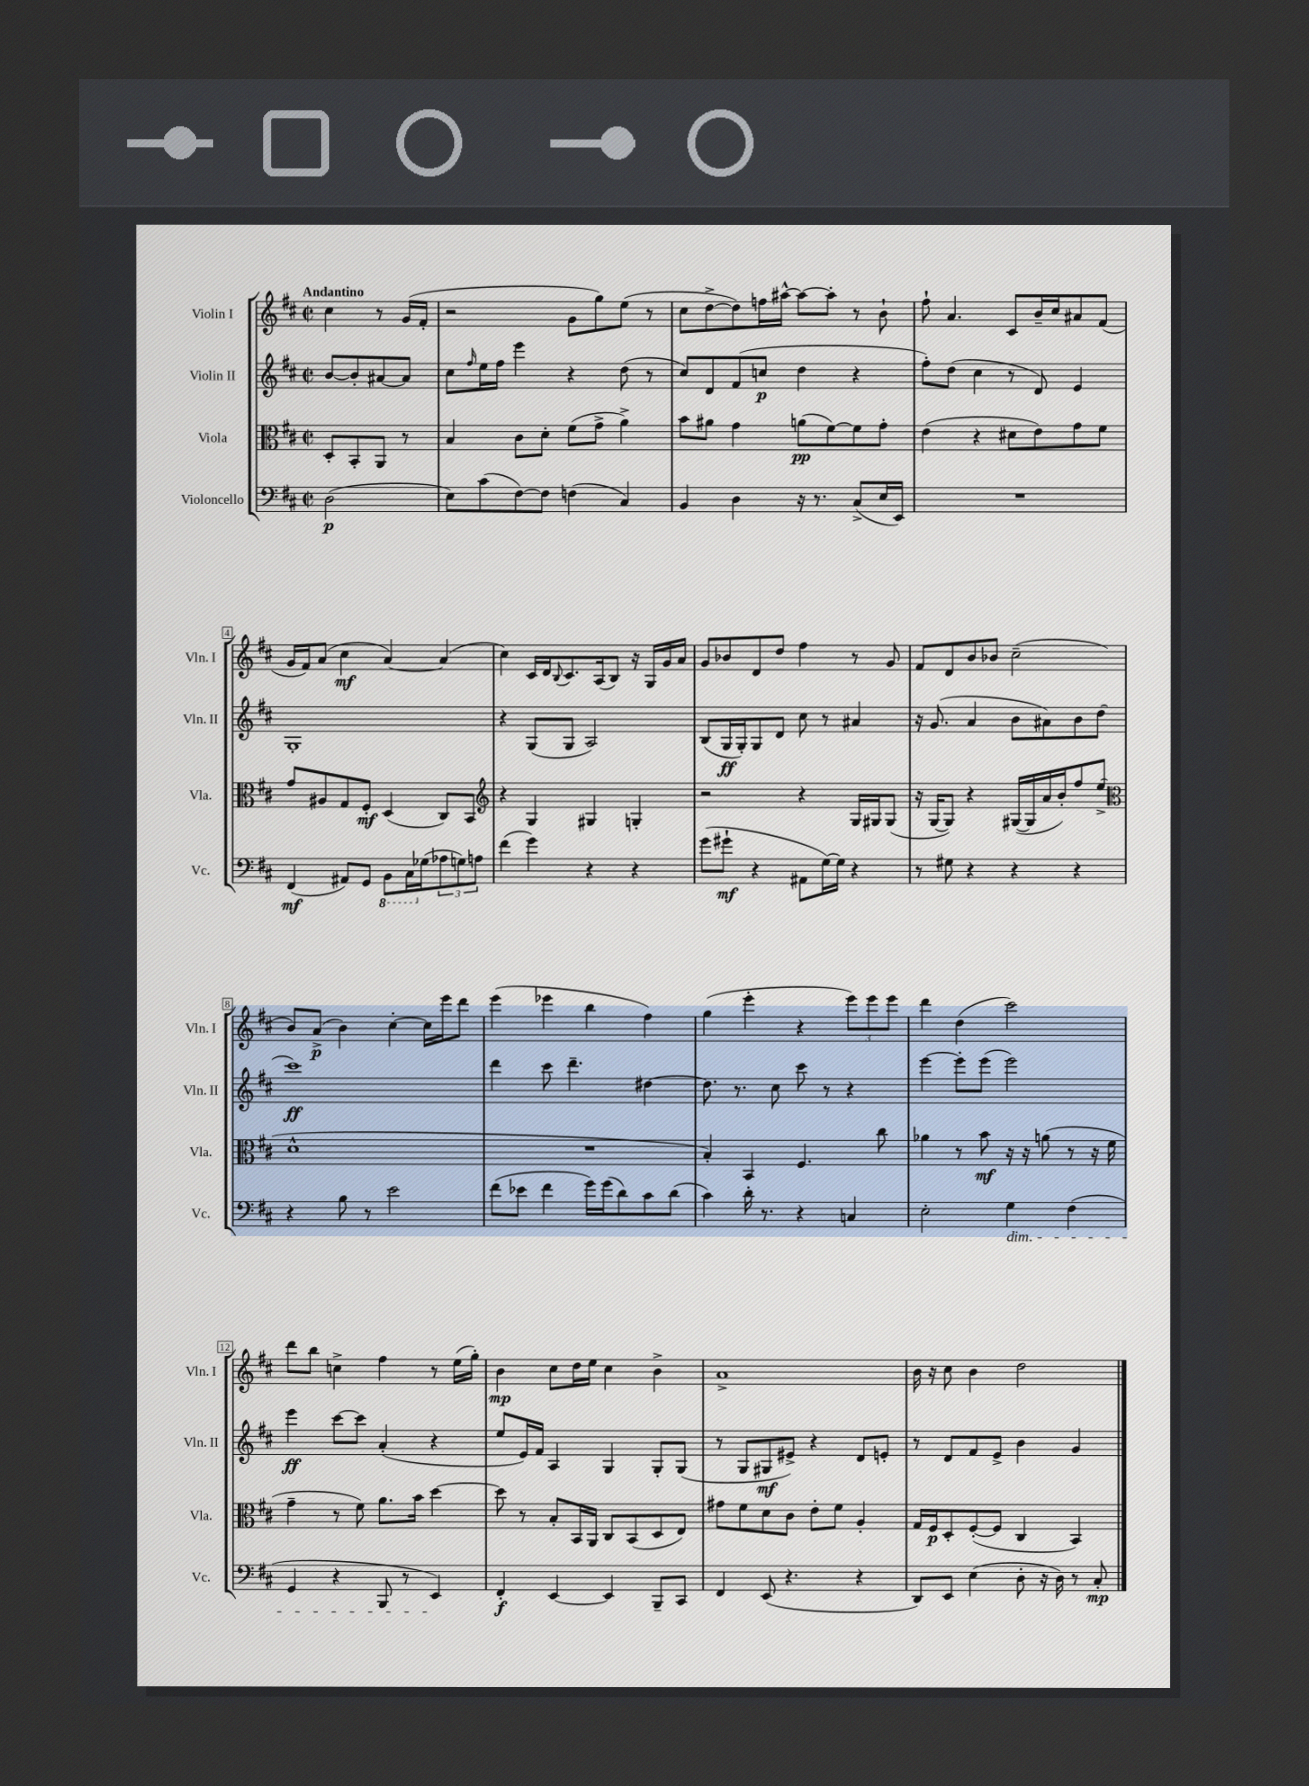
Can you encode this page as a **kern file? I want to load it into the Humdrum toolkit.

**kern	**dynam	**kern	**dynam	**kern	**dynam	**kern	**dynam
*part4	*part4	*part3	*part3	*part2	*part2	*part1	*part1
*staff4	*staff4	*staff3	*staff3	*staff2	*staff2	*staff1	*staff1
*I"Violoncello	*	*I"Viola	*	*I"Violin II	*	*I"Violin I	*
*I'Vc.	*	*I'Vla.	*	*I'Vln. II	*	*I'Vln. I	*
*clefF4	*	*clefC3	*	*clefG2	*	*clefG2	*
*k[f#c#]	*	*k[f#c#]	*	*k[f#c#]	*	*k[f#c#]	*
*M2/2	*	*M2/2	*	*M2/2	*	*M2/2	*
*met(c|)	*	*met(c|)	*	*met(c|)	*	*met(c|)	*
=	=	=	=	=	=	=	=
!	!	!	!	!	!	!LO:TX:a:B:t=Andantino	!
(2D\	p	8D'/L	.	[8b/L	.	4cc#\	.
.	.	8BB'/	.	8b'/]	.	.	.
.	.	8AA/J	.	[8a#X/	.	8r	.
.	.	8r	.	8a#/J]	.	(16g/LL	.
.	.	.	.	.	.	16f#'/JJ	.
=1	=1	=1	=1	=1	=1	=1	=1
8E\L)	.	4B/	.	8cc#\L	.	2r	.
.	.	.	.	16qqff#/	.	.	.
(8c#\	.	.	.	16ee\L	.	.	.
.	.	.	.	16ff#\JJ	.	.	.
[8F#\)	.	8c#\L	.	4eee\	.	.	.
8F#\J]	.	8d'\J	.	.	.	.	.
(4Fn\	.	(8f#\L	.	4r	.	8g\L	.
.	.	8g^\J	.	.	.	8gg\)	.
4C#/)	.	4a^\)	.	(8dd\	.	(8ee\J	.
.	.	.	.	8r	.	8r	.
=2	=2	=2	=2	=2	=2	=2	=2
4BB/	.	8b\L	.	8cc#/L)	.	8cc#\L	.
.	.	8a#X\J	.	8d/	.	[8dd^\	.
4D\	.	4g\	.	(8f#/	.	8dd\])	.
.	.	.	.	8ccn/J	p	16ffn\L	.
.	.	.	.	.	.	[16aa#X^^\JJ	.
16r	.	(8an\L	pp	4dd\	.	8aa#\L_	.
8.r	.	.	.	.	.	.	.
.	.	[8f#\)	.	.	.	8aa#'\J]	.
(8C#^/L	.	8f#\]	.	4r	.	8r	.
16E/L	.	8g'\J	.	.	.	8b`\	.
16EE/JJ)	.	.	.	.	.	.	.
=3	=3	=3	=3	=3	=3	=3	=3
1r	.	(4e\	.	8ff#'\L)	.	8ff#`\	.
.	.	.	.	(8dd\J	.	4.a/	.
.	.	4r	.	4cc#\	.	.	.
.	.	8d#X\L	.	8r	.	8c#/L	.
.	.	8e\)	.	8d/)	.	16b~/L	.
.	.	.	.	.	.	16cc#/J	.
.	.	8g\	.	4e/	.	8a#X/	.
.	.	8f#\J	.	.	.	(8f#/J	.
!!LO:LB:g=z
=4	=4	=4	=4	=4	=4	=4	=4
(4FF#/	mf	8g/L	.	1G'	.	16g/LL	.
.	.	.	.	.	.	16f#/J)	.
.	.	8A#X/	.	.	.	(8a/J	.
8AA#X/L)	.	8G/	.	.	.	4cc#\	mf
8GG/J	.	8F#'/J	mf	.	.	.	.
*8ba	*	*	*	*	*	*	*
8BBB\L	.	(4D/	.	.	.	[4a/)	.
16CC#\L	.	.	.	.	.	.	.
*X8ba	*	*	*	*	*	*	*
(16G-X\J	.	.	.	.	.	.	.
12A-X\	.	8C#/L)	.	.	.	(4a/]	.
12Gn\)	.	.	.	.	.	.	.
.	.	8BB/J	.	.	.	.	.
12An\J	.	.	.	.	.	.	.
=5	=5	=5	=5	=5	=5	=5	=5
*	*	*clefG2	*	*	*	*	*
(4f#\	.	4r	.	4r	.	4cc#\)	.
4g\)	.	4G/	.	(8G/L	.	16c#/LL	.
.	.	.	.	.	.	16d/J	.
.	.	.	.	.	.	8qqB/	.
.	.	.	.	8G/J	.	8.c#/	.
4r	.	4G#X/	.	2A/)	.	.	.
.	.	.	.	.	.	(16A/k	.
.	.	.	.	.	.	8B/J)	.
4r	.	4Gn'/	.	.	.	16r	.
.	.	.	.	.	.	16G/LL	.
.	.	.	.	.	.	16g/	.
.	.	.	.	.	.	16a/JJ	.
=6	=6	=6	=6	=6	=6	=6	=6
(8g\L	.	2r	.	(8B/L	.	8g/L	.
8g#X`\J	mf	.	.	16G/L	ff	8b-X/	.
.	.	.	.	16G'/J)	.	.	.
4r	.	.	.	8G/	.	8d/	.
.	.	.	.	8d/J	.	8dd/J	.
8AA#X\L	.	4r	.	8cc#\	.	4ff#\	.
[16G\L)	.	.	.	8r	.	.	.
16G\JJ]	.	.	.	.	.	.	.
4r	.	16G/LL	.	4a#X/	.	8r	.
.	.	16G#X/J	.	.	.	.	.
.	.	(8G#/J	.	.	.	8g/	.
=7	=7	=7	=7	=7	=7	=7	=7
8r	.	16r	.	16r	.	8f#/L	.
.	.	[16G/KL	.	(8.g/	.	.	.
8G#X\	.	8G/J])	.	.	.	8d/	.
4r	.	4r	.	4a/	.	8b/	.
.	.	.	.	.	.	8b-X/J	.
4r	.	([16G#X/LL	.	8b\L	.	(2cc#~\	.
.	.	16G#/]	.	.	.	.	.
.	.	16a/	.	8a#X\)	.	.	.
.	.	16b'/J)	.	.	.	.	.
4r	.	8ff#/	.	8b\	.	.	.
.	.	(8ee^/J	.	(8dd\J	.	.	.
!!LO:LB:g=z
=8	=8	=8	=8	=8	=8	=8	=8
*	*	*clefC3	*	*	*	*	*
4r	.	1d^^	.	1ccc#)	ff	8b/L)	.
.	.	.	.	.	.	(8a^/J	p
8B\	.	.	.	.	.	4b\)	.
8r	.	.	.	.	.	.	.
2e\	.	.	.	.	.	[4cc#'\	.
.	.	.	.	.	.	16cc#\LL]	.
.	.	.	.	.	.	16eee\J	.
.	.	.	.	.	.	8ddd\J	.
=9	=9	=9	=9	=9	=9	=9	=9
(8f#\L	.	1r	.	4ddd\	.	(4eee\	.
8e-X\J	.	.	.	.	.	.	.
4f#\	.	.	.	8ccc#\	.	4eee-X\	.
.	.	.	.	4.ddd~\	.	.	.
16g\LL)	.	.	.	.	.	4bb\	.
(16g\J	.	.	.	.	.	.	.
8d\)	.	.	.	.	.	.	.
8c#\	.	.	.	[4dd#X\	.	4ff#\)	.
(8d\J	.	.	.	.	.	.	.
=10	=10	=10	=10	=10	=10	=10	=10
4c#\)	.	4B'/)	.	8.dd#\]	.	(4gg\	.
.	.	.	.	8.r	.	.	.
16d'\	.	4BB/	.	.	.	4eee'\	.
8.r	.	.	.	.	.	.	.
.	.	.	.	8cc#\	.	.	.
4r	.	4.F#/	.	8ccc#\	.	4r	.
.	.	.	.	8r	.	.	.
4Cn/	.	.	.	4r	.	12eee\L)	.
.	.	.	.	.	.	12eee\	.
.	.	8cc#\	.	.	.	.	.
.	.	.	.	.	.	12eee\J	.
=11	=11	=11	=11	=11	=11	=11	=11
2E'\	.	4a-X\	.	[4eee\	.	4ddd\	.
.	.	8r	.	8eee'\L]	.	(4dd\	.
.	.	8b\	mf	(8eee\J	.	.	.
!LO:TX:b:i:t=dim.	!	!	!	!	!	!	!
4G\	.	16r	.	2eee\)	.	2ccc#\)	.
.	.	16r	.	.	.	.	.
.	.	(8an\	.	.	.	.	.
(4F#\	.	8r	.	.	.	.	.
.	.	16r	.	.	.	.	.
.	.	16f#\	.	.	.	.	.
!!LO:LB:g=z
=12	=12	=12	=12	=12	=12	=12	=12
4GG/	.	4g~\	.	4eee\	ff	8ddd\L	.
.	.	.	.	.	.	8bb\J	.
4r	.	8r	.	[8ccc#\L	.	4ccn^\	.
.	.	8f#\)	.	8ccc#\J]	.	.	.
8BBB/	.	8.a\L	.	(4a'/	.	4ff#\	.
8r	.	.	.	.	.	.	.
.	.	16b\Jk	.	.	.	.	.
4EE/)	.	[4dd\	.	4r	.	8r	.
.	.	.	.	.	.	(16ee\LL	.
.	.	.	.	.	.	16gg'\JJ)	.
=13	=13	=13	=13	=13	=13	=13	=13
4FF#'/	f	8dd\]	.	8ee/L	.	4b\	mp
.	.	8r	.	16e/L)	.	.	.
.	.	.	.	16f#/JJ	.	.	.
[4EE/	.	8B'/L	.	4A/	.	8cc#\L	.
.	.	16BB/L	.	.	.	16dd\L	.
.	.	16AA/JJ	.	.	.	16ee\JJ	.
4EE/]	.	8C#/L	.	4G/	.	4cc#\	.
.	.	(8BB/	.	.	.	.	.
8BBB~/L	.	8D/	.	8G'/L	.	4b^\	.
8CC#/J	.	8E/J)	.	(8G/J	.	.	.
=14	=14	=14	=14	=14	=14	=14	=14
4FF#/	.	8g#X\L	.	8r	.	1a^	.
.	.	8f#\	.	8G/L	.	.	.
(8EE/	.	8d\	.	8G#X/	mf	.	.
4.r	.	8c#\J	.	8e#X^/J)	.	.	.
.	.	8e'\L	.	4r	.	.	.
.	.	8f#\J	.	.	.	.	.
4r	.	4A'/	.	8d/L	.	.	.
.	.	.	.	8en'/J	.	.	.
=15	=15	=15	=15	=15	=15	=15	=15
8DD/L)	.	16G/LL	.	8r	.	16b\	.
.	.	16F#/J	p	.	.	16r	.
8EE/J	.	8D'/	.	8d/L	.	8cc#\	.
(4E\	.	([8F#'/	.	8f#/	.	4b\	.
.	.	8F#/J]	.	8e^/J	.	.	.
8D'\	.	4C#/	.	4b\	.	2dd\	.
16r	.	.	.	.	.	.	.
16D\)	.	.	.	.	.	.	.
8r	.	4BB/)	.	4g/	.	.	.
8C#'/	mp	.	.	.	.	.	.
==	==	==	==	==	==	==	==
*-	*-	*-	*-	*-	*-	*-	*-
